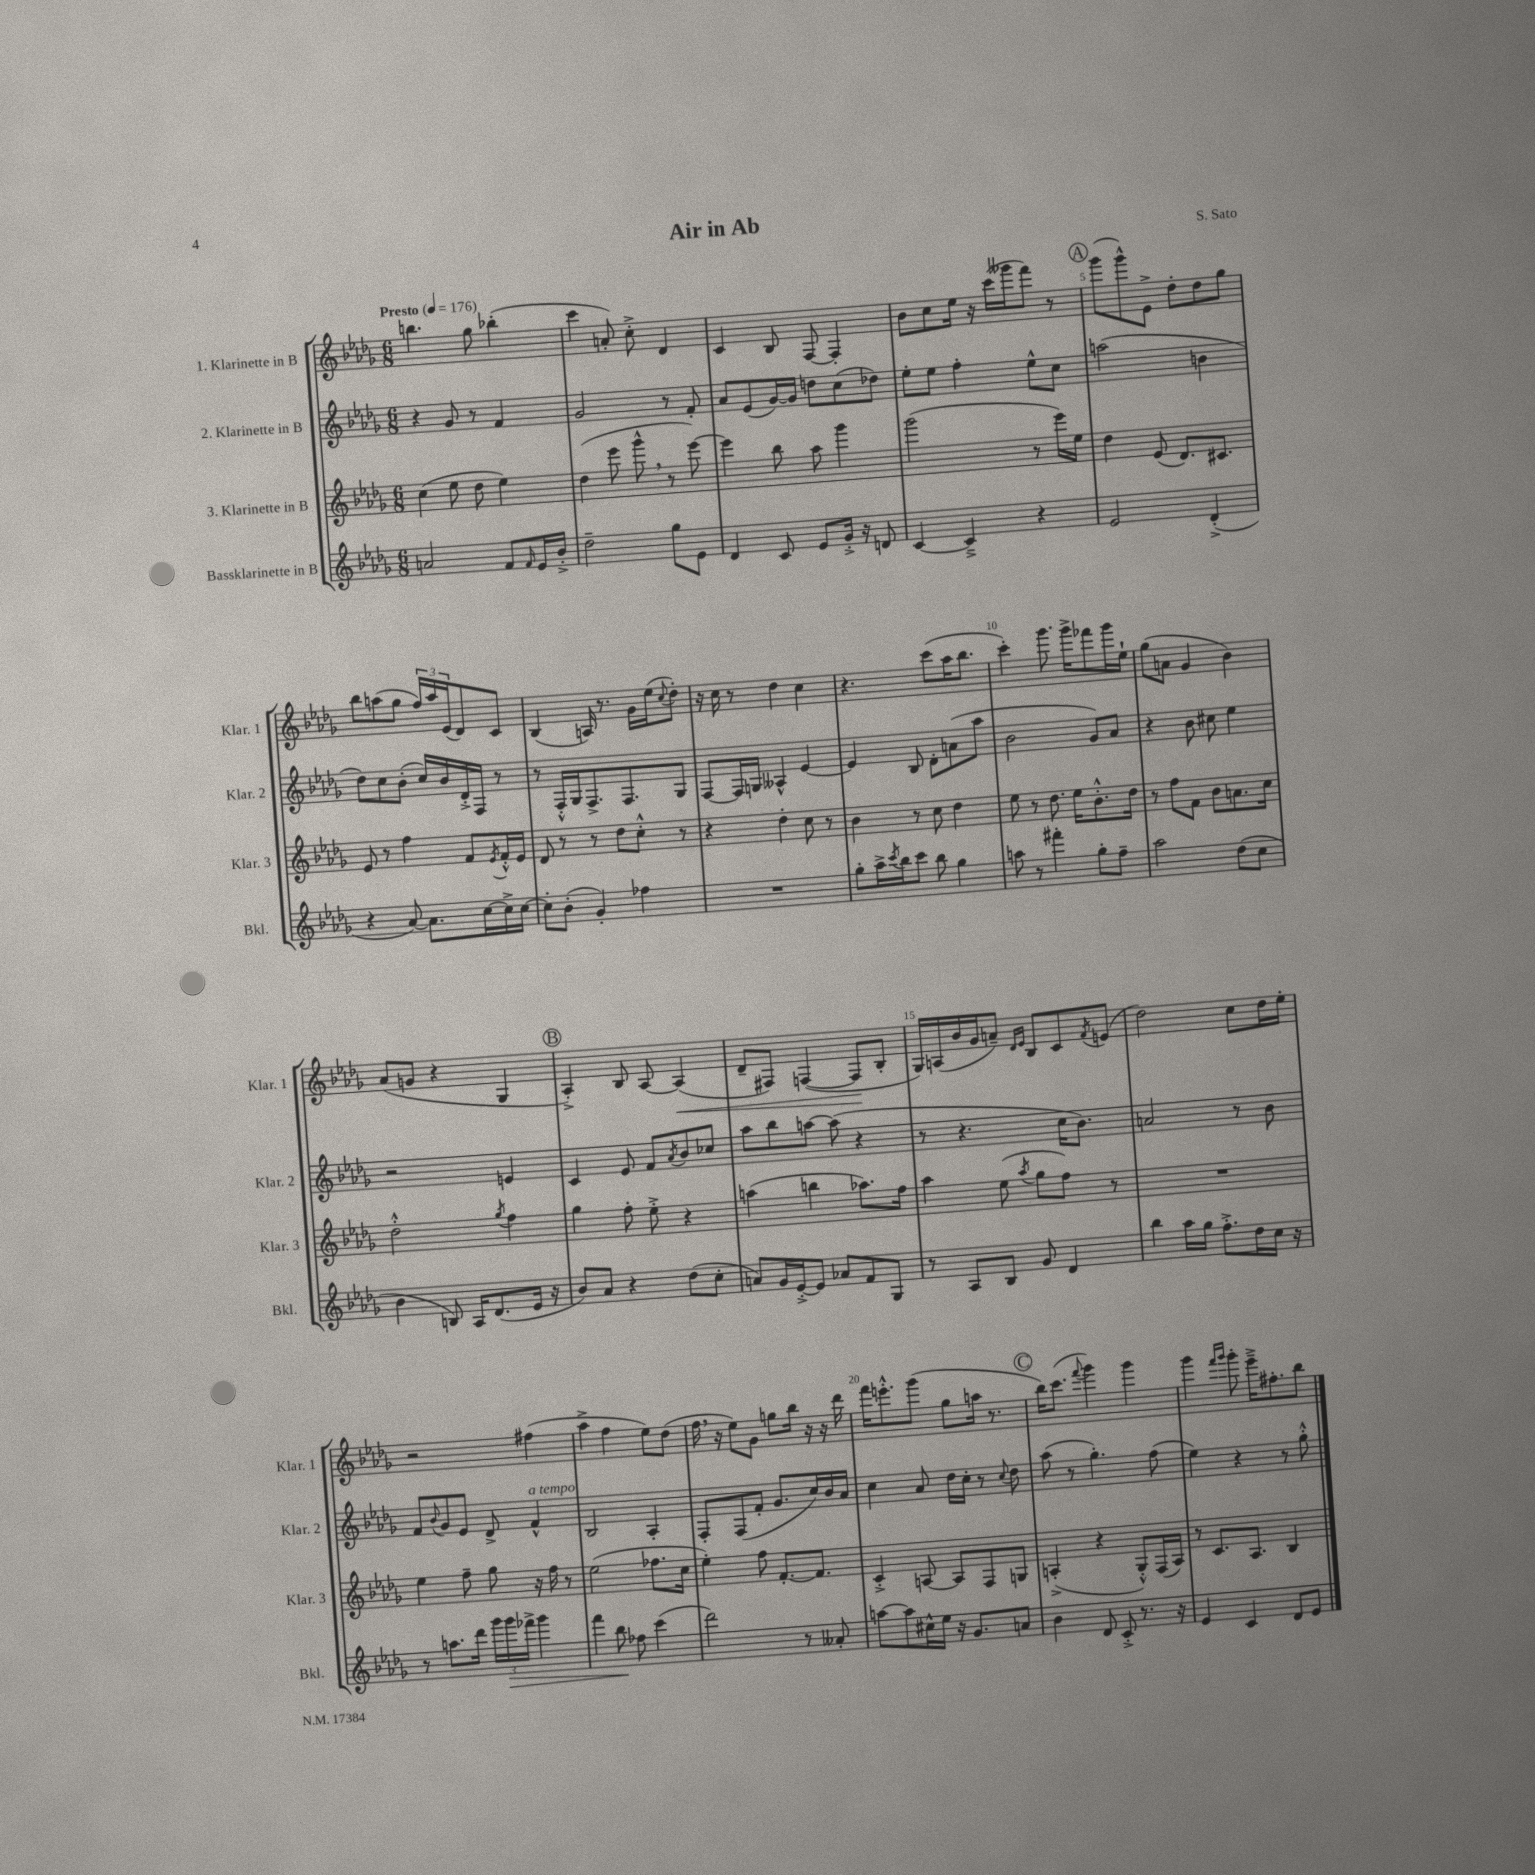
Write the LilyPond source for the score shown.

\header { title = "Air in Ab" composer = "S. Sato" }
<<
\new StaffGroup <<
\new Staff = "s0" \with { instrumentName = "1. Klarinette in B" shortInstrumentName = "Klar. 1" } {
    \clef treble \key des \major \numericTimeSignature \time 6/8 \tempo "Presto" 4 = 176
    b''4. ges''8 bes''4-.( |
    c'''4 a'8-.) c''8-.-> des'4 |
    c'4 bes8 f8~ f4-. |
    bes'8 c''8 ees''16 r16 c'''16( geses'''16 f'''8) r8 |
    \mark \markup { \circle "A" } ges'''8( ges'''8-^) ees'8-> des''8-. des''8 ges''8 |
    bes''8 a''8( ges''8 \tuplet 3/2 { f''16) a''16 ees'16( } des'8) c'8 |
    bes4( a16) r8. ges'16 ees''16( \appoggiatura { c''8 } des''8-.) |
    r16 c''16 r8 des''4 c''4 |
    r4. c'''8( aes''16 bes''8. |
    c'''4-.) ges'''8. ges'''16-> fes'''8 ges'''16 ees''16-! |
    ges''8( a'8 ges'4 bes'4) |
    aes'8( g'8 r4 ges4 |
    \mark \markup { \circle "B" } aes4-.->) bes8 aes8~ aes4\<( |
    des'8-- fis8) f4~( f8\! bes8-. |
    ges16) a16( bes'16 ges'16 a'8--) \grace { des'16 ees'16 } bes8 c'8 \acciaccatura { f'8 } e'8( |
    des''2) c''8 des''16 ees''16-. |
    r2 fis''4( |
    aes''4-> f''4 ees''8) des''8( |
    f''16 \breathe r16 ees''8) ges'8 g''8 bes''16 r16 r16 des'''16 |
    f'''16 e'''8.-.-^ ges'''8( ges''8 a''16 r8. |
    \mark \markup { \circle "C" } bes''16) c'''8.( \appoggiatura { f'''8 } ges'''4) ges'''4 |
    ges'''4 \grace { f'''16 ges'''16 } ges'''8-. ees'''16---> fis''8.-. bes''8 \bar "|." |
}
\new Staff = "s1" \with { instrumentName = "2. Klarinette in B" shortInstrumentName = "Klar. 2" } {
    \clef treble \key des \major \numericTimeSignature \time 6/8
    r4 ges'8 r8 f'4 |
    ges'2 r8 f'8-. |
    aes'8 ees'8( ges'16~) ges'16 d''8 c''8( des''8) |
    ees''8-. ees''8 f''4-. ees''8-^ c''8 |
    \mark \markup { \circle "A" } a''2( b'4 |
    des''8) c''8 bes'8-.( c''16) bes'16 des'16-.-> f16 r8 |
    r8 f16-.-^ ges16 f8.-> f8. ges8 |
    f8~ f16 g16 aeses4-^ ees'4~ |
    ees'4 bes8 des'8-. a'8( aes''8 |
    bes'2 ges'8) aes'8 |
    r4 bes'8 cis''8 ees''4 |
    r2 e'4 |
    \mark \markup { \circle "B" } c'4 ees'8 f'8 \acciaccatura { aes'8 } bes'8 ces''8 |
    aes''8 bes''8 a''8~ a''8( r4 |
    r8 r4. c''16 bes'8.) |
    a'2 r8 bes'8 |
    f'8 \appoggiatura { bes'8 } ges'8 ees'8 des'8-> f'4-^^\markup { \italic "a tempo" } |
    bes2 aes4-. |
    f8-. f8( f'8-. ges'8. c''16) bes'16 aes'16 |
    c''4 aes'8 des''16 c''16-. r8 \appoggiatura { c''8 } des''8 |
    \mark \markup { \circle "C" } aes''8( r8 ges''4.-.) f''8( |
    ees''4) r4 r8 ges''8-.-^ \bar "|." |
}
\new Staff = "s2" \with { instrumentName = "3. Klarinette in B" shortInstrumentName = "Klar. 3" } {
    \clef treble \key des \major \numericTimeSignature \time 6/8
    c''4( ees''8 des''8 ees''4) |
    des''4( ees'''8 ges'''8-^ \breathe r8 ees'''8~) |
    ees'''4 bes''8 aes''8 ges'''4 |
    ges'''2( r8 ees'''16) ees''16 |
    \mark \markup { \circle "A" } des''4 ees'8( des'8.) cis'8. |
    ees'8 r8 f''4 f'8 \acciaccatura { ees'8 } f'16-.-^ ees'16 |
    des'8 r8 r8 des''8 c''8-.-^ r8 |
    r4 des''4-. c''8 r8 |
    bes'4 r8 c''8 des''4 |
    ees''8 r8 des''8. ees''16 bes'8.-.-^ des''16 |
    r8 f''8 f'8 bes'8 a'8. c''16 |
    des''2-.-^ \acciaccatura { ges''8 } f''4 |
    \mark \markup { \circle "B" } ges''4 f''8-. ees''8-.-> r4 |
    a''4( b''4 aes''8.) f''16 |
    aes''4 ees''8( \acciaccatura { aes''8 } ges''8 f''8) r8 |
    R2. |
    ees''4 f''8-- ges''8 r16 f''16 r8 |
    ees''2( fes''8. c''16 |
    ees''4-.) f''8 f'8.~-. f'8. |
    c'4-.-> a8~ a8 f8 g8 |
    \mark \markup { \circle "C" } a4-.->( r4 ges8-.-^) f16( a16) |
    r8 c'8. aes8. bes4 \bar "|." |
}
\new Staff = "s3" \with { instrumentName = "Bassklarinette in B" shortInstrumentName = "Bkl." } {
    \clef treble \key des \major \numericTimeSignature \time 6/8
    a'2 f'8 \grace { f'16 } ees'16 bes'16-.-> |
    des''2-- ges''8 ees'8 |
    des'4 c'8 ees'8 ges'16-.-> r16 d'8 |
    c'4~ c'4---> r4 |
    \mark \markup { \circle "A" } ees'2 des'4-.->( |
    r4 aes'8~) aes'8. c''16~ c''16-> c''16~ |
    c''8-. bes'8-.( ges'4-.) fes''4 |
    R2. |
    ges''8-. aes''16-> \acciaccatura { c'''8 } bes''16 c'''8 bes''8 ges''4 |
    a''8 r8 fis'''4-. ges''8-. f''8-- |
    aes''2 des''8( c''8 |
    bes'4 b8) aes16 des'8.( ees'16 r16 |
    \mark \markup { \circle "B" } bes'8) aes'8 r4 des''8( c''8-. |
    a'8) ges'16 ees'16~-.-> ees'8 aes'8 f'8 ges8 |
    r8 aes8 bes8 ges'8 des'4 |
    bes''4 aes''16 ges''16 f''8.-.-> des''16 c''16 r16 |
    r8 a''8. des'''16 \tuplet 3/2 { ges'''16 ges'''16\> fes'''16-> } ges'''4 |
    f'''4 bes''8\! fes''8 c'''4( |
    des'''2) r8 aeses'8-. |
    a''8~ a''8 cis''16-^ ees''16 r16 ges'8. a'8 |
    \mark \markup { \circle "C" } bes'4 des'8 c'8-.-> r8. r16 |
    ees'4 c'4 des'8 ees'8 \bar "|." |
}
>>
>>
\layout { \context { \Score \override BarNumber.break-visibility = ##(#f #t #t) barNumberVisibility = #(every-nth-bar-number-visible 5) } }
